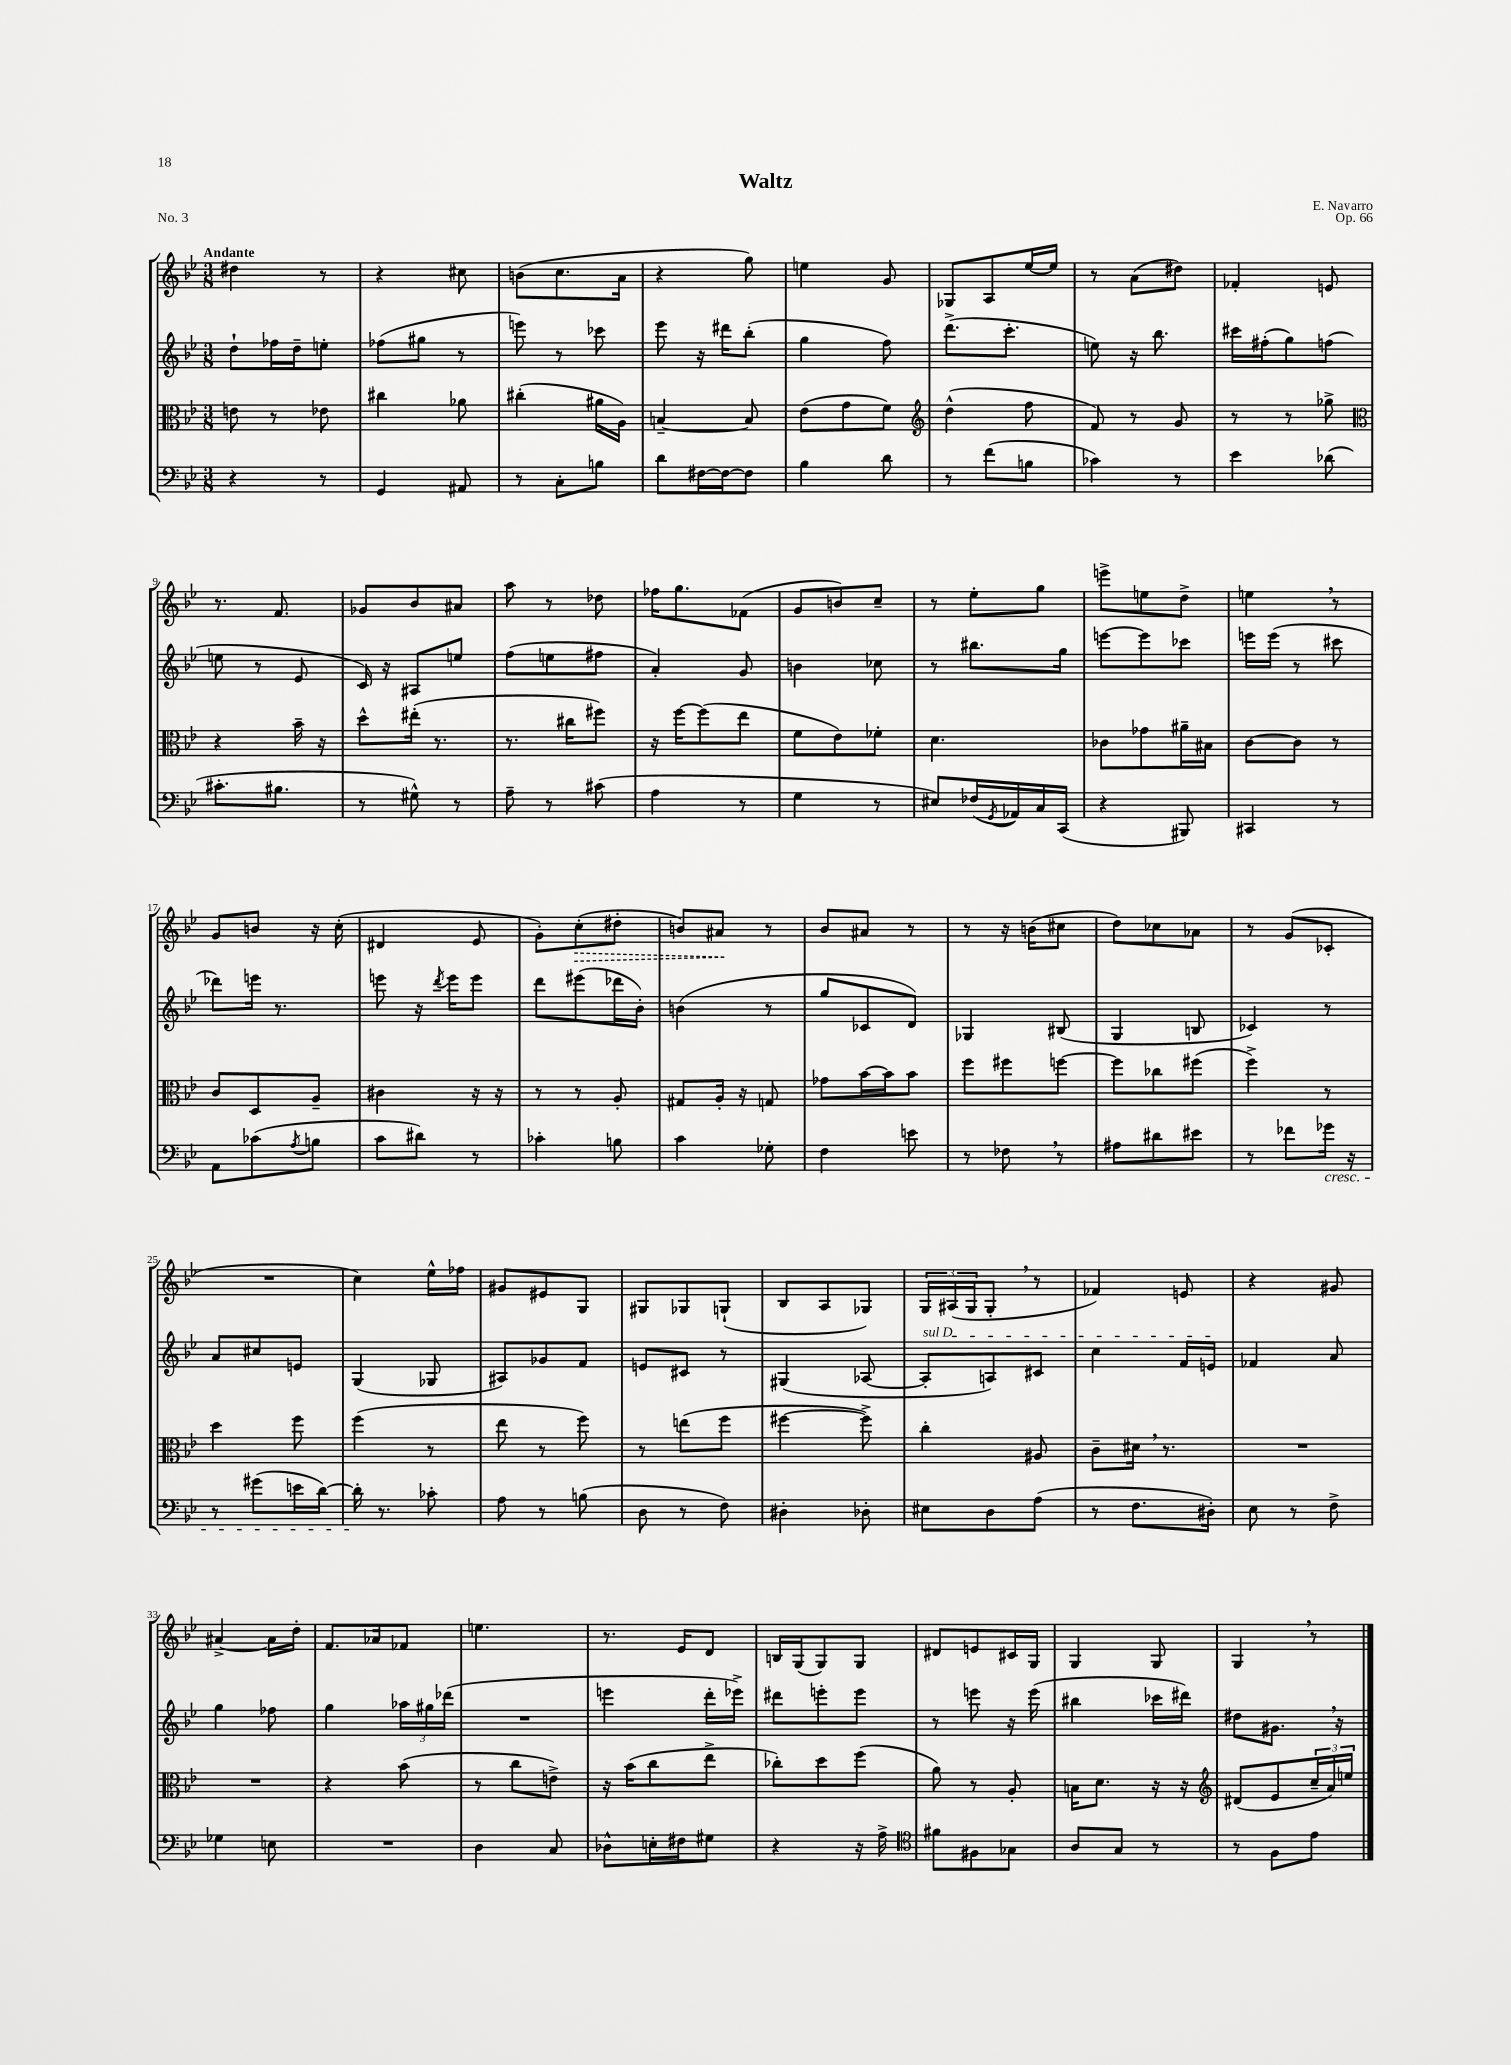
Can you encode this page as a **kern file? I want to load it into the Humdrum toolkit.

**kern	**kern	**kern	**kern
*staff4	*staff3	*staff2	*staff1
*clefF4	*clefC3	*clefG2	*clefG2
*k[b-e-]	*k[b-e-]	*k[b-e-]	*k[b-e-]
*M3/8	*M3/8	*M3/8	*M3/8
4r	8e	8dd`	4dd#
.	8r	16ff-	.
.	.	16dd~	.
8r	8e-	8ee'	8r
=	=	=	=
4GG	4cc#	(8ff-	4r
.	.	8gg#	.
8AA#	8a-	8r	8cc#
=	=	=	=
8r	(4cc#'	8eee)	(8b
8C'	.	8r	8.cc
8B	16a#	8ccc-	.
.	16A)	.	16a
=	=	=	=
8d	[4B~	8eee-	4r
[16F#	.	16r	.
16F#_	.	16ddd#	.
8F#]	8B]	(8bb-'	8gg)
=	=	=	=
4B-	(8e-	4gg	4ee
.	8g	.	.
8d	8f)	8ff)	8g
=	=	=	=
*	*clefG2	*	*
8r	(4dd^^	(8.ddd^	8G-
(8f	.	.	8A
.	.	8.ccc'	.
8B	8ff	.	[16ee-
.	.	.	16ee-]
=	=	=	=
4c-)	8f)	8ee)	8r
.	8r	16r	(8a
.	.	8.bb-	.
8r	8g	.	8dd#)
=	=	=	=
4e-	8r	16ccc#	4f-'
.	.	(16ff#'	.
.	8r	8gg)	.
(8d-	8gg-^	(8ff	8e
=	=	=	=
*	*clefC3	*	*
8.c#'	4r	8ee	8.r
.	.	8r	.
8.B#	.	.	8.f
.	16b-~	8e-	.
.	16r	.	.
=	=	=	=
8r	8dd^^	16c)	8g-
.	.	16r	.
8G#^^)	(16ee#'	8A#	8b-
.	8.r	.	.
8r	.	8ee	8a#
=	=	=	=
8A~	8.r	(8ff	8aa
8r	.	8ee	8r
.	16cc#	.	.
(8c#	8ff#)	8ff#	8dd-
=	=	=	=
4A	16r	4a')	16ff-
.	[16ff	.	8.gg
.	(8ff]	.	.
8r	8ee-	8g	(8f-
=	=	=	=
4G	8f	4b	8g
.	8e-)	.	8b)
8r	8f-'	8cc-	8cc~
=	=	=	=
8E#)	4.d	8r	8r
(16F-	.	8.bb#	8ee-'
8qGG	.	.	.
16AA-)	.	.	.
16C	.	.	8gg
(16CC	.	16gg	.
=	=	=	=
4r	8c-	[8eee	8eee^
.	8g-	8eee]	8ee
8BBB#)	16a#~	8ccc-	8dd^
.	16B#	.	.
=	=	=	=
4CC#	[8c	16eee	4ee
.	.	(16eee	.
.	8c]	8r	.
8r	8r	8ccc#	8r
=	=	=	=
8AA	8c	8ddd-)	8g
(8c-	8D	16eee	8b
.	.	8.r	.
8qA	.	.	.
8B	8A~	.	16r
.	.	.	(16cc'
=	=	=	=
8c	4c#	8eee	4d#
8d#)	.	16r	.
.	.	8qddd	.
.	.	16eee	.
8r	16r	8eee	8e-
.	16r	.	.
=	=	=	=
4c-'	8r	8ddd	8g')
.	8r	(8eee#	(8cc'
8B	8A'	16ddd-	8dd#'
.	.	16b-')	.
=	=	=	=
4c	8G#	(4b	8b)
.	16A'	.	8a#
.	16r	.	.
8G-'	8G	8r	8r
=	=	=	=
4F	8g-	8gg	8b-
.	[16b-	8c-	8a#
.	16b-]	.	.
8e	8b-	8d)	8r
=	=	=	=
8r	8ff	4G-	8r
8F-	8ff#	.	16r
.	.	.	(16b
8r	[8ff	(8B#	8cc#
=	=	=	=
8A#	8ff]	4G	8dd)
8d#	8cc-	.	8cc-
8e#	(8ff#	8B	8a-
=	=	=	=
8r	4ff^)	4c-)	8r
8f-	.	.	(8g
16g-	8r	8r	8c-'
16r	.	.	.
=	=	=	=
8r	4dd	8a	4.r
(8g#	.	8cc#	.
16e	8ff	8e	.
[16d)	.	.	.
=	=	=	=
16d']	(4ff	(4G	4cc)
8.r	.	.	.
8c-'	8r	8G-	16ee-^^
.	.	.	16ff-
=	=	=	=
8A	8ee-	8A#)	8g#
8r	8r	8g-	8e#
(8B	8ff)	8f	8G
=	=	=	=
8D	8r	8e	8G#
8r	(8ee	8c#	8G-
8F)	8ff	8r	(8G`
=	=	=	=
4D#'	[4ff#	(4G#	8B-
.	.	.	8A
8D-'	8ff#^])	[8A-	8G-)
=	=	=	=
8E#	4cc'	8A-']	24G
.	.	.	(24A#
.	.	.	24G
8D	.	8A)	8G'
(8A	8A#	8c#	8r
=	=	=	=
8r	8c~	4cc	4f-)
8.F	16d#	.	.
.	8.r	.	.
.	.	16f	8e
16D#')	.	16e	.
=	=	=	=
8E-	4.r	4f-	4r
8r	.	.	.
8F^	.	8a	8g#
=	=	=	=
4G-	4.r	4gg	[4a#^
8E	.	8ff-	16a#]
.	.	.	16dd'
=	=	=	=
4.r	4r	4gg	8.f
.	.	.	16a-
.	(8b-	24aa-	8f-
.	.	24gg#	.
.	.	(24ddd-	.
=	=	=	=
4D	8r	4.r	4.ee
.	8cc	.	.
8C	8e^)	.	.
=	=	=	=
8D-^^	16r	4eee	8.r
.	(16b-	.	.
16E'	8cc	.	.
16F#	.	.	16e-
8G#	8ee-^	16ddd'	8d
.	.	16eee-^)	.
=	=	=	=
4r	8cc-')	8ddd#	16B
.	.	.	(16G
.	8dd	8eee'	8G)
16r	(8ff	8eee	8G
16A^	.	.	.
=	=	=	=
*clefC4	*	*	*
8f#	8a)	8r	8d#
8F#	8r	8eee	8e
8G-	8A'	16r	16c#
.	.	(16eee	16G
=	=	=	=
8A	16B	4bb#	4G
.	8.d	.	.
8G	.	.	.
8r	16r	16ccc-	8G
.	16r	16ddd#)	.
=	=	=	=
*	*clefG2	*	*
8r	(8d#	8dd#	4G
8F	8e-	8.g#	.
8e-	24cc~	.	8r
.	24a)	.	.
.	.	16r	.
.	24ee	.	.
==	==	==	==
*-	*-	*-	*-
